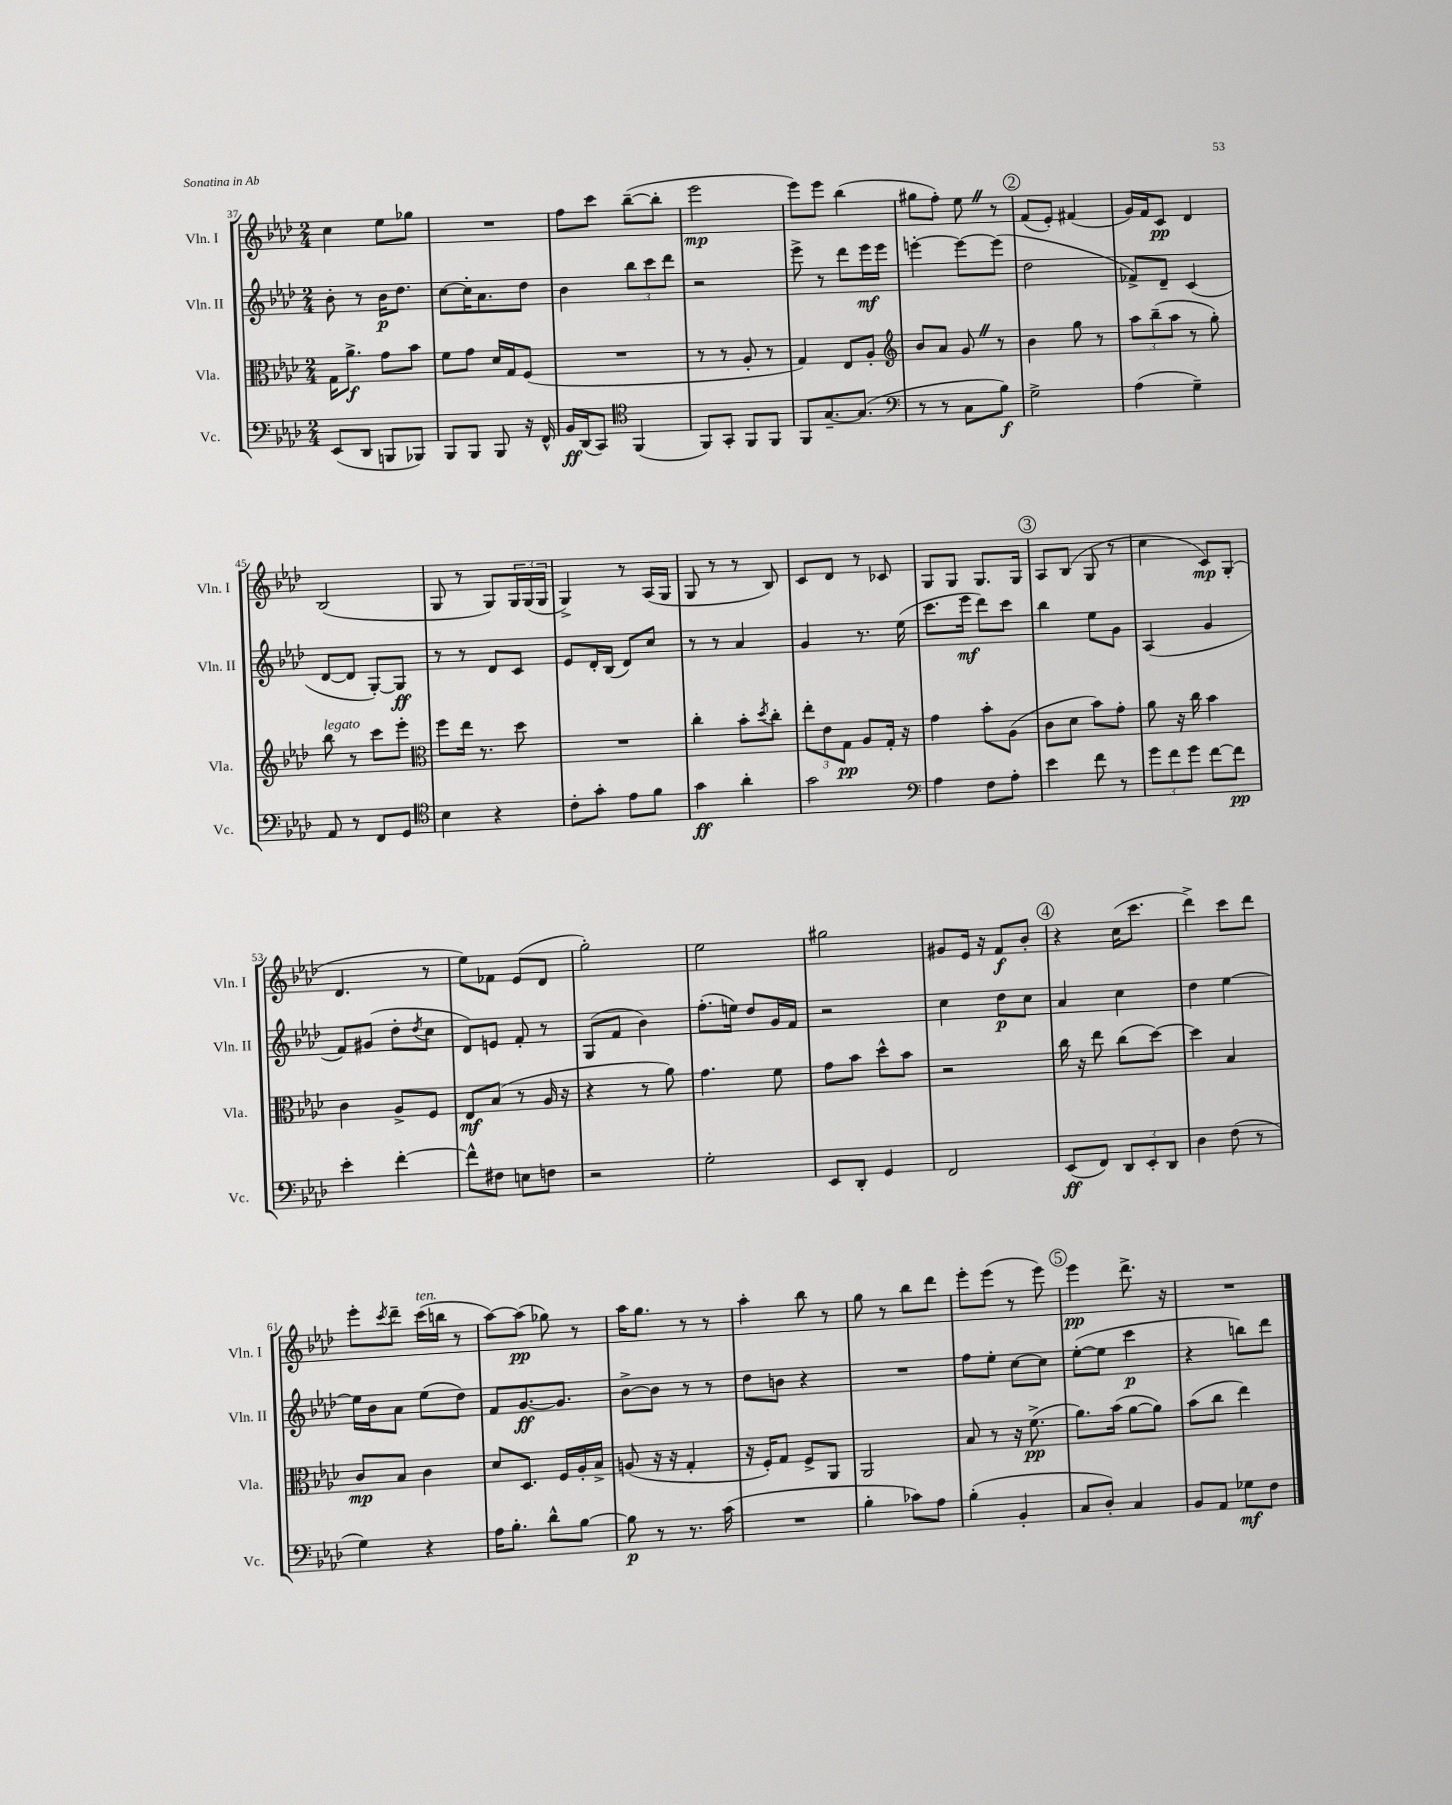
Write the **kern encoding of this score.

**kern	**kern	**kern	**kern
*staff4	*staff3	*staff2	*staff1
*clefF4	*clefC3	*clefG2	*clefG2
*k[b-e-a-d-]	*k[b-e-a-d-]	*k[b-e-a-d-]	*k[b-e-a-d-]
*M2/4	*M2/4	*M2/4	*M2/4
(8EE-	16G	8b-'	4cc
.	8.a-^	.	.
8DD-	.	8r	.
8BBB	8g	16b-	8ee-
.	.	8.dd-	.
8BBB-)	8b-	.	8gg-
=	=	=	=
8BBB-	8f	[8cc	2r
8BBB-	8g	16cc']	.
.	.	8.a-	.
8BBB-	16d-	.	.
.	16G	.	.
16r	(8F	8dd-	.
16FF^^	.	.	.
=	=	=	=
16BB-	2r	4b-	8ff
(16DD-	.	.	.
8CC)	.	.	8ccc
*clefC4	*	*	*
(4FF	.	12bb-	([8bb-~
.	.	12ccc	.
.	.	.	8bb-']
.	.	12ddd-	.
=	=	=	=
8FF)	8r	2r	2eee-
8GG'	8r	.	.
8FF	8A-'	.	.
8FF	8r	.	.
=	=	=	=
8FF	4G)	8eee-^	8eee-)
[8.G~	.	8r	8eee-
.	8E-	8ddd-	(4bb-
(8.G]	.	.	.
.	8A-'	16eee-	.
.	.	16eee-	.
=	=	=	=
*clefF4	*clefG2	*	*
8r	8b-	[4eee'	8gg#
8r	8a-	.	8ff')
8C	8g	8eee_	8ee-
8B-)	8r	(8eee]	8r
=	=	=	=
2G^	4b-	2dd-	(8f
.	.	.	8e-')
.	8gg	.	(4f#
.	8r	.	.
=	=	=	=
(4A-	12aa-	8f-^)	16g)
.	.	.	16f
.	(12bb-~	.	.
.	.	8d-~	8c
.	12aa-	.	.
4G~)	8r	(4c	4d-
.	8gg')	.	.
=	=	=	=
8AA-	8bb-	[8d-	(2B-
8r	8r	8d-]	.
8FF	8ccc	[8G')	.
8GG	8eee-'	8G]	.
=	=	=	=
*clefC4	*clefC3	*	*
4B-	8ff	8r	8G
.	16ee-	8r	8r
.	8.r	.	.
4r	.	8d-	8G)
.	8dd-	8c	24G
.	.	.	(24G
.	.	.	24G
=	=	=	=
8c'	2r	8e-	4G^)
8g'	.	16d-'	.
.	.	(16B-	.
8e-	.	8d-)	8r
8f	.	8cc	(16A-
.	.	.	16G
=	=	=	=
4g	4cc'	8r	8G
.	.	8r	8r
4a-'	8b-'	4a-	8r
.	8qdd-	.	.
.	8cc'	.	8B-)
=	=	=	=
2g	12ee-'	4g	8c
.	12e-	.	.
.	.	.	8d-
.	12G	.	.
.	8A-	8.r	8r
.	16G'	.	8c-
.	16r	(16ee-	.
=	=	=	=
*clefF4	*	*	*
4A-	4g	8.ccc	8G
.	.	.	8G
.	.	16eee-	.
8F	8b-'	8ddd-)	8.G
8A-'	(8A-	8ccc	.
.	.	.	16G
=	=	=	=
4e-	8c	4bb-	8A-
.	8d-	.	(8B-
8f	8b-)	8ee-	8G
8r	8g'	8g	8r
=	=	=	=
12g	8a-	(4A-	4cc
12f	.	.	.
.	16r	.	.
12g	.	.	.
.	16cc	.	.
[8f	4b-	4g	8c)
8f]	.	.	(8G'
=	=	=	=
4e-'	4c	8f)	4.d-
.	.	(8g#	.
[4f'	8A-^	8dd-'	.
.	.	8qdd-	.
.	8F	8cc	8r
=	=	=	=
8f^^]	8E-	8d-)	8ee-)
8F#	(8B-	8e	8f-
8E	8r	8f'	(8e-
8F	16A-	8r	8d-
.	16r	.	.
=	=	=	=
2r	4r	(8G	2gg')
.	.	8f	.
.	8r	4b-)	.
.	8a-)	.	.
=	=	=	=
2G'	4.g	(8.ff'	2ee-
.	.	16ee)	.
.	.	8dd-	.
.	8f	16g	.
.	.	16f	.
=	=	=	=
8EE-	8g	2r	2gg#
8DD-'	8b-	.	.
4GG	8dd-^^	.	.
.	8b-	.	.
=	=	=	=
2FF	2r	4cc	8g#
.	.	.	16e-
.	.	.	16r
.	.	8dd-	8f
.	.	8cc	8b-'
=	=	=	=
(8EE-	16cc	4a-	4r
.	16r	.	.
8FF)	8ee-	.	.
12DD-	(8cc	4cc	(16cc
.	.	.	8.ccc
12EE-'	.	.	.
.	[8dd-)	.	.
12DD-	.	.	.
=	=	=	=
4D-	4dd-]	4dd-	4ddd-^)
(8F	4B-	[4ee-	8ccc
8r	.	.	8ddd-
=	=	=	=
4G)	8c	16ee-]	8eee-'
.	.	16b-	.
.	.	.	8qccc
.	8B-	8a-	8ddd-~
4r	4c	(8ee-	(16ccc
.	.	.	16bb
.	.	8dd-)	8r
=	=	=	=
16A-	8d-	8f	[8aa-)
8.B-'	.	.	.
.	8.D-	[8.g	(8aa-]
8d-^^	.	.	8gg-)
.	16F	8.g]	.
[8B-	16A-'	.	8r
.	16B-^	.	.
=	=	=	=
8B-]	(8A	[8b-^	16aa-
.	.	.	8.gg
8r	16r	8b-]	.
.	16r	.	.
8.r	4G'	8r	8r
.	.	8r	8r
(16c	.	.	.
=	=	=	=
2r	16r	8dd-	4aa-'
.	16F')	.	.
.	8G	8b	.
.	8F^	4r	8bb-
.	8AA-	.	8r
=	=	=	=
4B-'	2AA-	2r	8gg
.	.	.	8r
8c-)	.	.	8bb-
8A-	.	.	8ddd-
=	=	=	=
(4B-'	8B-	8ff	8eee-'
.	8r	8ee-'	(8eee-
4BB-'	16r	[8cc	8r
.	(8.f^	.	.
.	.	8cc]	8eee-)
=	=	=	=
8C	8.a-)	([8ee-'	4eee-
8D-')	.	8ee-]	.
.	(16b-	.	.
4C	[8a-	4ccc	8.ddd-^
.	8a-])	.	.
.	.	.	16r
=	=	=	=
8BB-	(8b-	4r	2r
8AA-	8cc	.	.
8G-	4ee-)	8bb)	.
8F	.	8ddd-	.
==	==	==	==
*-	*-	*-	*-
